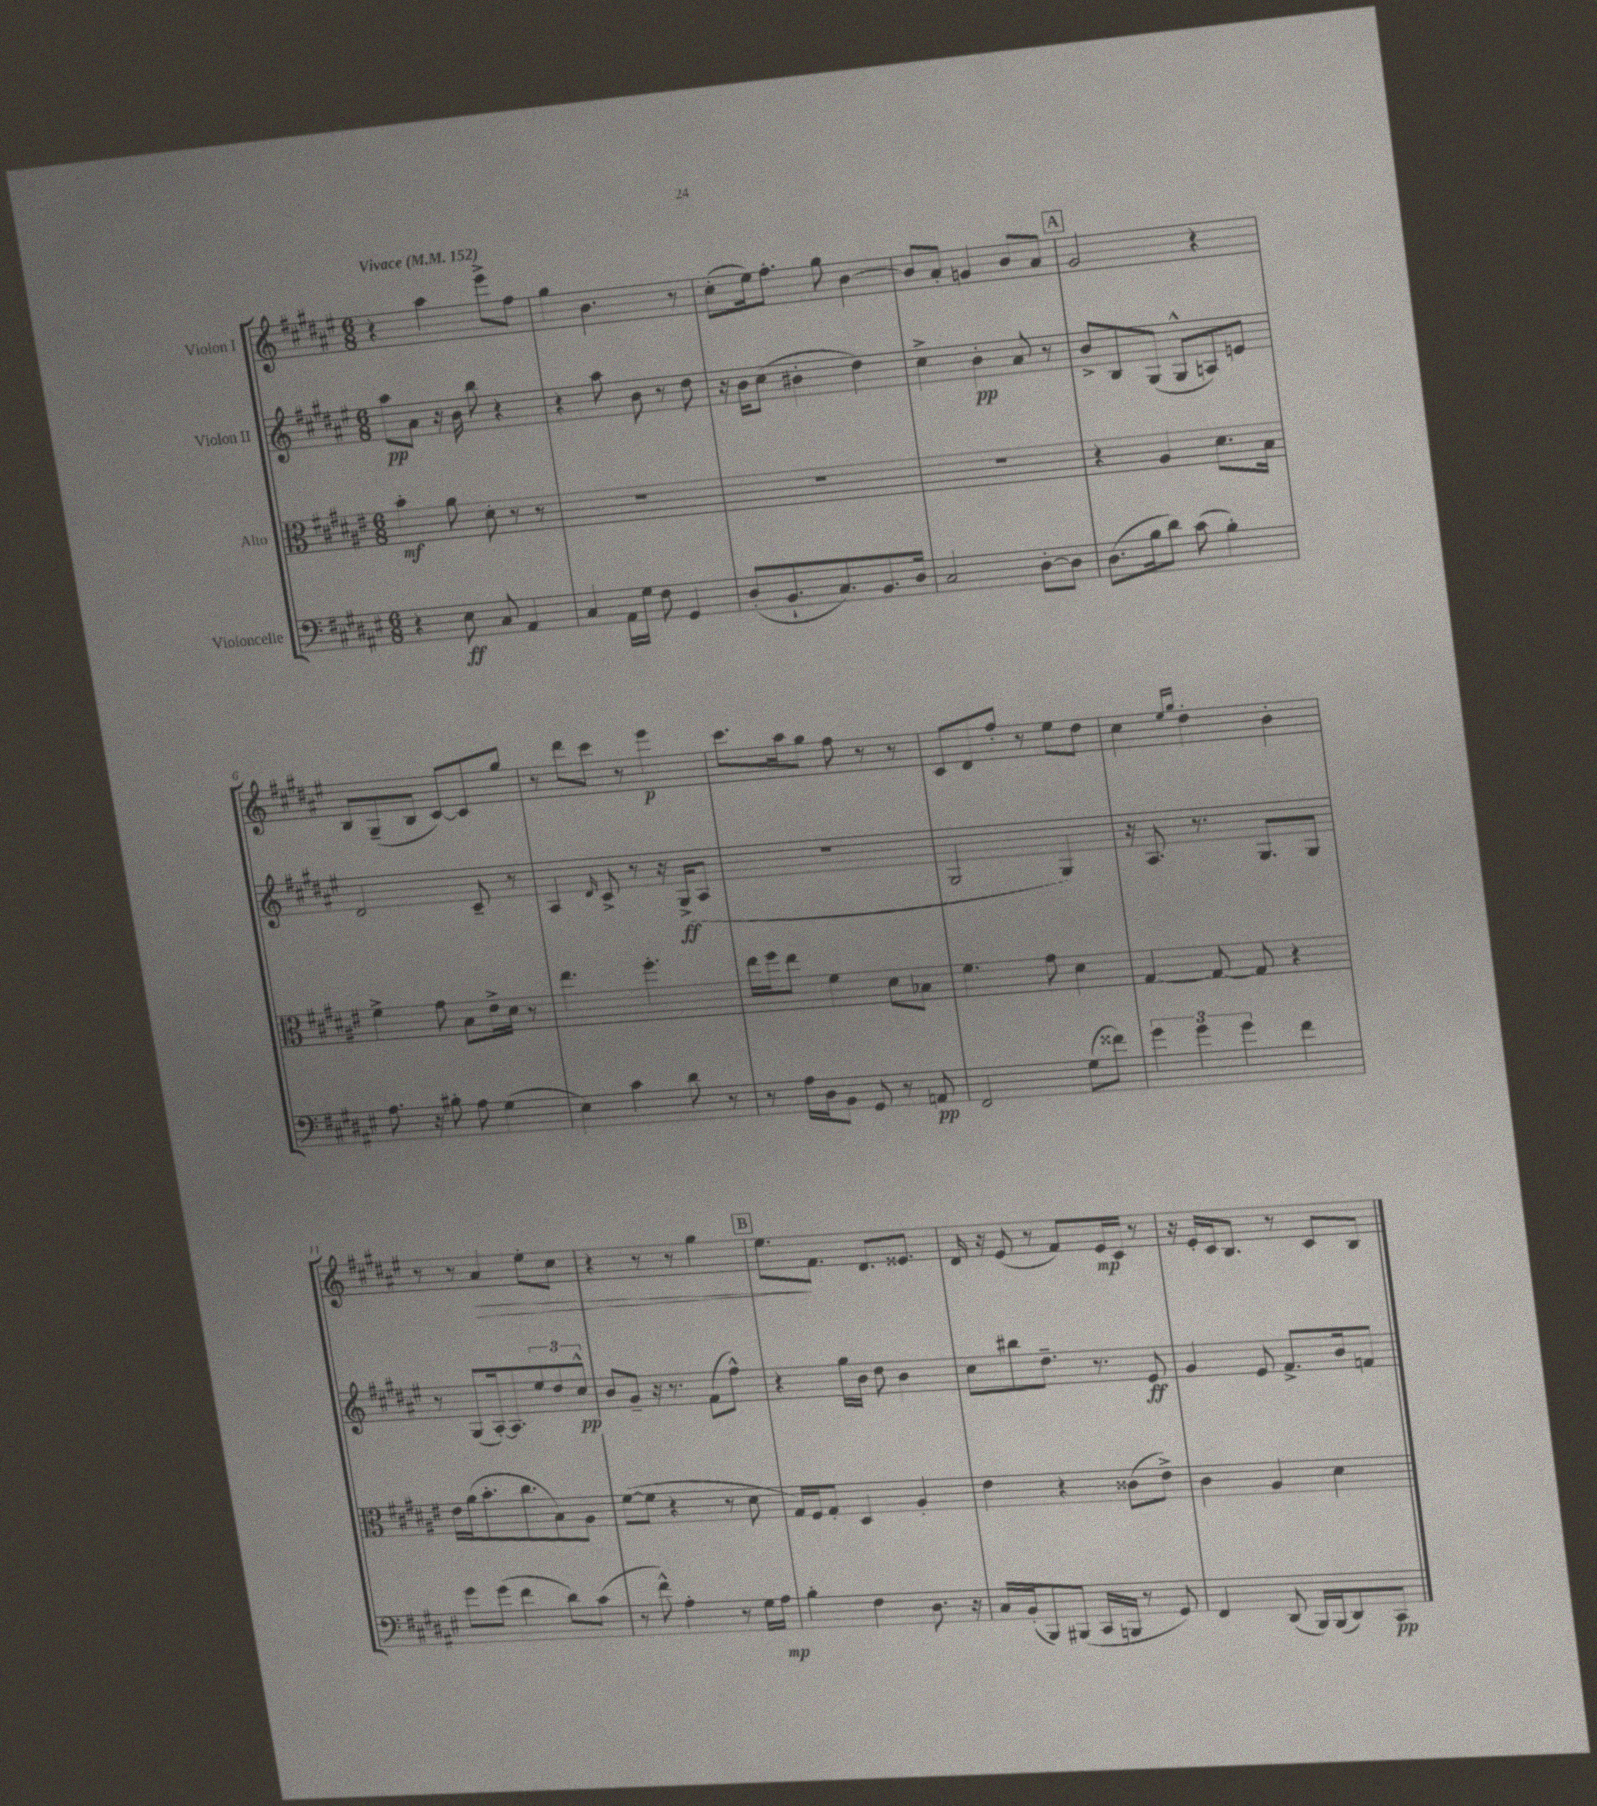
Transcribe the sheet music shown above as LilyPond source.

<<
\new StaffGroup <<
\new Staff = "s0" \with { instrumentName = "Violon I" } {
    \clef treble \key fis \major \numericTimeSignature \time 6/8 \tempo "Vivace" 4 = 152
    r4 ais''4 eis'''8-> fis''8 |
    gis''4 b'4. r8 |
    cis''8-.( eis''16) fis''8.-. gis''8 b'4~ |
    b'8 ais'8-. g'4 b'8 ais'8 |
    \mark \markup { \box "A" } gis'2 r4 |
    b8 gis8--( b8 cis'8~) cis'8 gis''8 |
    r8 dis'''8 cis'''8 r8 eis'''4\p |
    cis'''8. ais''16 gis''8 fis''8 r8 r8 |
    cis'8 dis'8 fis''8-. r8 eis''8 dis''8 |
    cis''4 \grace { eis''16 gis''16 } dis''4-. b'4-. |
    r8 r8 ais'4\> eis''8-. cis''8 |
    r4 r8 r8 gis''4 |
    \mark \markup { \box "B" } eis''8.\! fis'8. dis'8. eisis'8. |
    dis'16 r16 eis'8( r8 fis'8) eis'16\mp cis'16 r8 |
    r16 eis'16-. cis'16 b8. r8 cis'8 b8 \bar "|." |
}
\new Staff = "s1" \with { instrumentName = "Violon II" } {
    \clef treble \key fis \major \numericTimeSignature \time 6/8
    ais''8\pp ais'8 r16 b'16 b''8 r4 |
    r4 ais''8 b'8 r8 dis''8 |
    r16 b'16 cis''8( bis'4-. dis''4) |
    cis''4-> b'4-.\pp ais'8 r8 |
    \mark \markup { \box "A" } b'8-> b8 gis8( gis8-^ a8) e'8 |
    dis'2 cis'8-- r8 |
    ais4 \grace { dis'16 } cis'8-> r8 r16 gis16->\ff( ais8 |
    R2. |
    gis2 gis4) |
    r16 ais8. r8. gis8. gis8 |
    r8 gis8( ais16~-.) ais8. \tuplet 3/2 { eis''8 dis''8 cis''8-^\pp } |
    b'8 gis'8-- r16 r8. fis'8( fis''8-^) |
    \mark \markup { \box "B" } r4 gis''16 b'16 dis''8 b'4 |
    cis''8 bis''8 dis''8.-- r8. eis'8\ff |
    gis'4 eis'8 fis'8.-> b'16 f'8 \bar "|." |
}
\new Staff = "s2" \with { instrumentName = "Alto" } {
    \clef alto \key fis \major \numericTimeSignature \time 6/8
    b'4-.\mf ais'8 dis'8-. r8 r8 |
    R2. |
    R2. |
    R2. |
    \mark \markup { \box "A" } r4 ais4 dis'8. b16 |
    fis'4-> gis'8 b8 eis'16-> dis'16 r8 |
    eis''4. fis''4.-. |
    eis''16 fis''16 eis''8 fis'4 dis'8 bes8 |
    fis'4. gis'8 dis'4 |
    gis4~ gis8~ gis8 r4 |
    eis'16 ais'16( b'8.-. cis''8. b8) ais8 |
    fis'8~( fis'8 r4 r8 dis'8 |
    \mark \markup { \box "B" } gis16) fis16 gis8-. dis4 ais4-. |
    eis'4 r4 cisis'8( eis'8->) |
    cis'4 ais4 dis'4 \bar "|." |
}
\new Staff = "s3" \with { instrumentName = "Violoncelle" } {
    \clef bass \key fis \major \numericTimeSignature \time 6/8
    r4 eis8\ff cis8 ais,4 |
    cis4 ais,16 gis16 fis8 gis,4 |
    dis8-.( b,8.-! cis8.) b,8. dis16 |
    cis2 dis8~-. dis8 |
    \mark \markup { \box "A" } dis8.( b16 dis'8) cis'8( b4-.) |
    ais8. r16 bis8-. ais8 gis4( |
    eis4) cis'4 dis'8 r8 |
    r8 ais16 dis16 b,8 gis,8 r8 a,8\pp |
    fis,2 gis8( fisis'8) |
    \tuplet 3/2 { gis'4 gis'4 gis'4 } fis'4 |
    gis'8 gis'8( fis'4 dis'8) cis'8( |
    r8 fis'8-^) ais4-. r8 gis16 ais16\mp |
    \mark \markup { \box "B" } b4-. fis4 dis8. r16 |
    cis16 b,16-.( b,,8) bis,,8( cis,16 b,,16 r8 gis,8) |
    fis,4 dis,8( b,,16) b,,16( dis,8) cis,8\pp \bar "|." |
}
>>
>>
